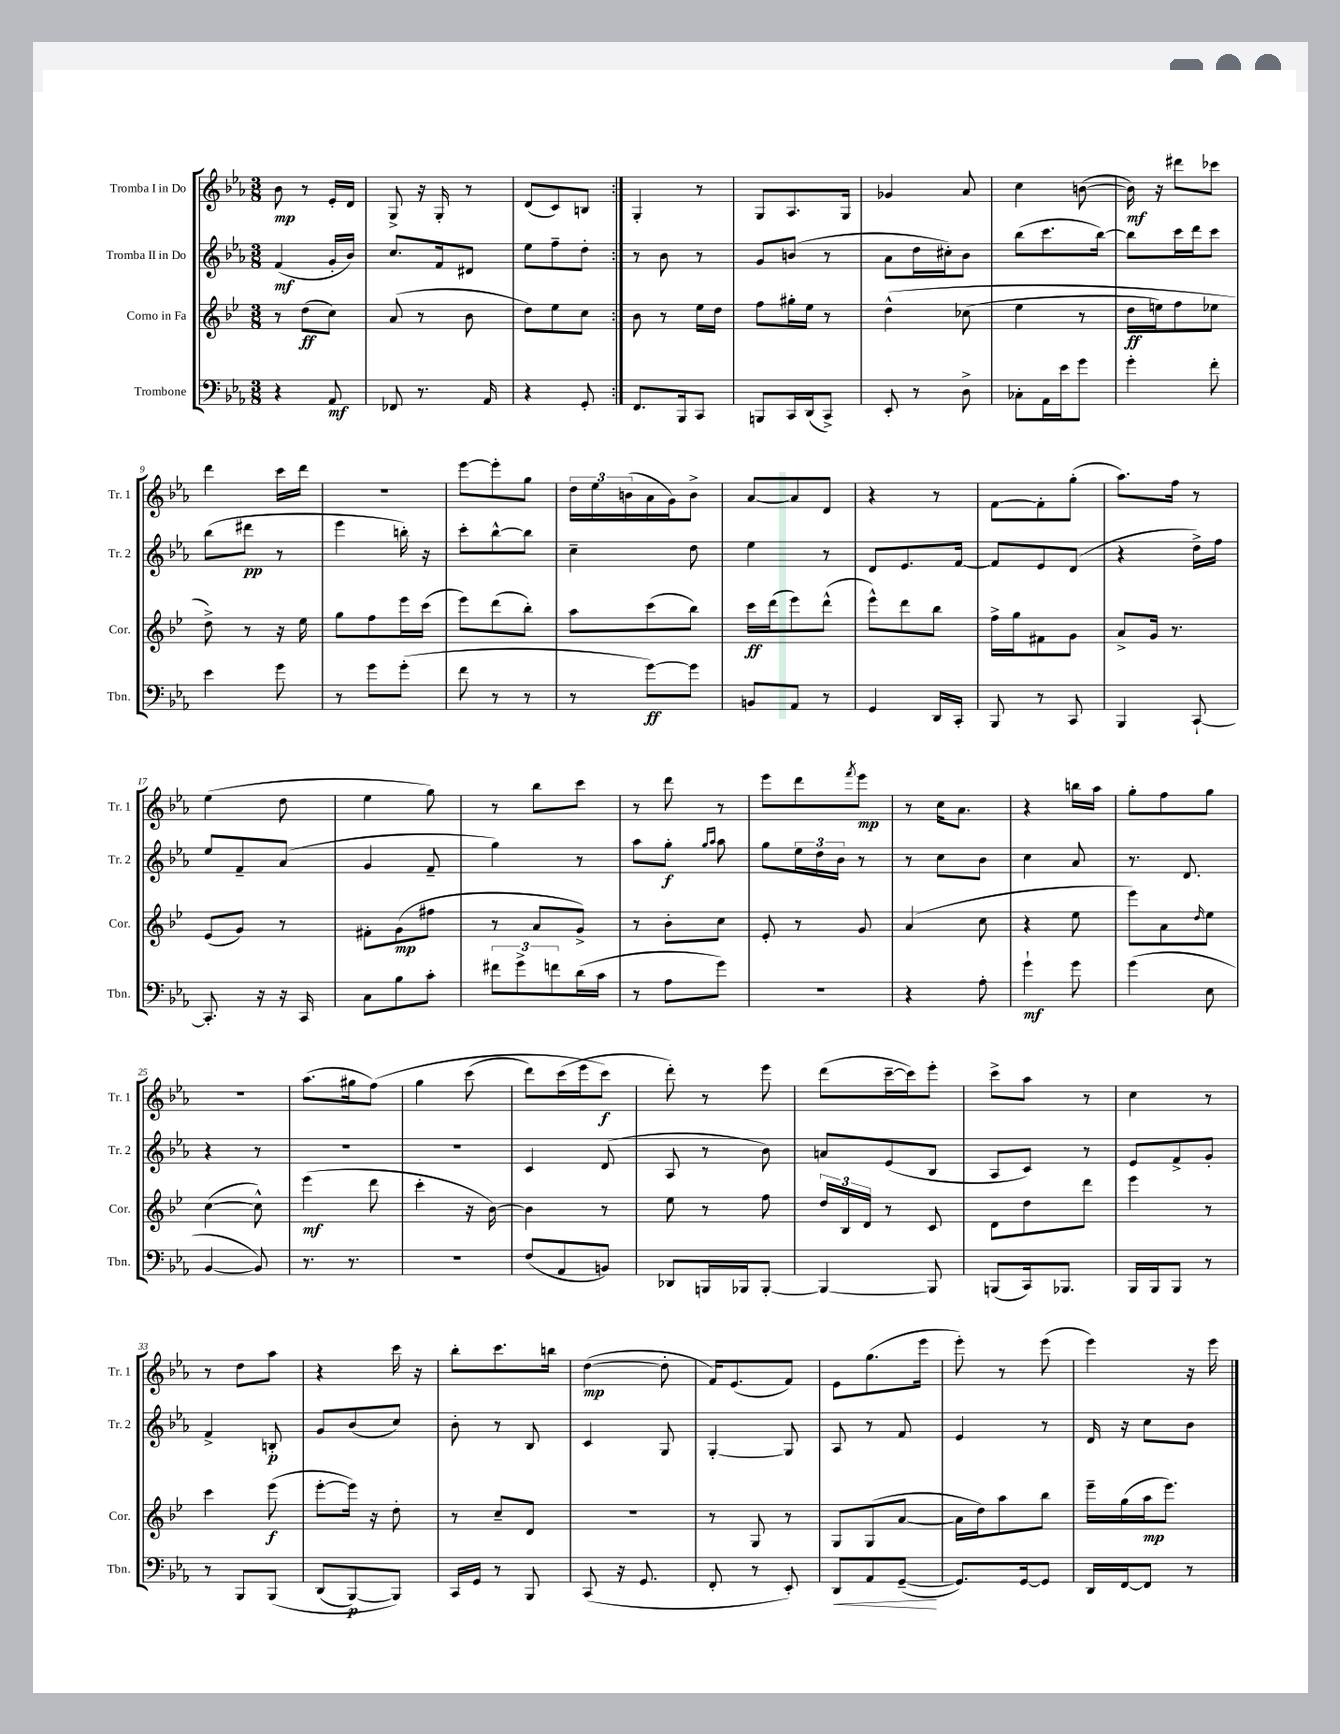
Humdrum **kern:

**kern	**kern	**kern	**kern
*staff4	*staff3	*staff2	*staff1
*clefF4	*clefG2	*clefG2	*clefG2
*k[b-e-a-]	*k[b-e-]	*k[b-e-a-]	*k[b-e-a-]
*M3/8	*M3/8	*M3/8	*M3/8
4r	8r	(4f	8b-
.	(8dd	.	8r
8AA-	8cc)	16g'	16e-'
.	.	16b-)	16d
=	=	=	=
8FF-	(8a	8.cc	8G^
8.r	8r	.	16r
.	.	16f	16G'
.	8b-	8d#	8r
16AA-	.	.	.
=	=	=	=
4r	8dd)	8ee-	(8d
.	8ee-	8ff~	8c)
8GG'	8cc	8dd'	8B
=:|!	=:|!	=:|!	=:|!
8.FF	8b-	8r	4G'
.	8r	8b-	.
16BBB-	.	.	.
8CC	16ee-	8r	8r
.	16dd	.	.
=	=	=	=
8BBB	8ff	8g	8G
16CC	16gg#'	(8b	8.A-
(16DD	16ee-	.	.
8CC^)	8r	8r	.
.	.	.	16G
=	=	=	=
8EE-'	&(4dd^^	8a-	4g-
8r	.	16dd	.
.	.	16cc#')	.
8D^	(8cc-	8b-	8a-
=	=	=	=
8C-'	4ee-	(8bb-	4cc
16AA-	.	8.ccc	.
16e-	.	.	.
8g	8r	.	([8b
.	.	[16bb-)	.
=	=	=	=
4g'	16dd	8bb-]	16b])
.	16ee)	.	16r
.	8ff	16ccc	8ddd#
.	.	16ddd	.
8f'	8ee-	8ccc	8ccc-
=	=	=	=
4e-	8dd^&)	(8bb-	4ddd
.	8r	8ddd#	.
8g	16r	8r	16ccc
.	16ee-	.	16ddd
=	=	=	=
8r	8gg	4eee-	4.r
8g	8ff	.	.
(8g'	16eee-	16bb')	.
.	(16ccc	16r	.
=	=	=	=
8f	8eee-)	8ccc'	[8eee-
8r	(8ddd	[8bb-^^	8eee-']
8r	8bb-')	8bb-]	8gg
=	=	=	=
8r	8aa	4cc~	24dd
.	.	.	24ee-
.	.	.	(24b
[8g)	(8ccc	.	16a-
.	.	.	16g)
8g]	8bb-)	8dd	8b^
=	=	=	=
8BB	16ccc	4ee-	[8a-
.	(16ddd	.	.
8AA-	8eee-)	.	8a-]
8r	(8ddd^^	8r	8d
=	=	=	=
4GG	8eee-^^)	8d	4r
.	8ddd	8.e-	.
16DD	8bb-	.	8r
16CC'	.	[16f	.
=	=	=	=
8BBB-	16ff^	8f]	[8f
.	16gg	.	.
8r	8f#	8e-	8f']
8CC	8g	(8d	(8gg'
=	=	=	=
4BBB-	8a^	4r	8.aa-)
.	16g	.	.
.	8.r	.	16ff
[8CC`	.	16dd^)	8r
.	.	16ff	.
=	=	=	=
8.CC']	(8e-	8ee-	(4ee-
.	8g)	8f~	.
16r	.	.	.
16r	8r	(8a-	8dd
16CC	.	.	.
=	=	=	=
8C	8f#'	4g	4ee-
8B-	(8g	.	.
8c'	8ff#	8f~	8gg)
=	=	=	=
12f#	8r	4gg)	8r
12g^	.	.	.
.	8a	.	8bb-
12f	.	.	.
(16d	8g^)	8r	8ccc
16c	.	.	.
=	=	=	=
8r	8r	8aa-	8r
8A-	8b-'	8gg'	8ddd
.	.	16qqgg	.
.	.	16qqaa-	.
8g)	8cc	8aa-	8r
=	=	=	=
4.r	8e-'	8gg	8eee-
.	8r	24ee-	8ddd
.	.	24dd	.
.	.	24b-	.
.	.	.	8qfff
.	8g	8r	8eee-
=	=	=	=
4r	(4a	8r	8r
.	.	8cc	16cc
.	.	.	8.a-
8A-'	8cc	8b-	.
=	=	=	=
4g`	4r	4cc	4r
8g	8ee-	8a-	16bb
.	.	.	16aa-
=	=	=	=
(4g	8eee-)	8.r	8gg'
.	8a	.	8ff
.	.	8.d	.
.	16qqdd	.	.
8E-	8ee-	.	8gg
=	=	=	=
[4BB-	([4cc	4r	4.r
8BB-])	8cc^^])	8r	.
=	=	=	=
8.r	(4eee-	4.r	(8.aa-
8.r	.	.	16gg#
.	8ddd	.	&(8ff)
=	=	=	=
4.r	4ccc'	4.r	4gg
.	16r	.	(8ccc
.	[16b-)	.	.
=	=	=	=
(8F	4b-]	4c	8ddd)
8AA-	.	.	(16ccc
.	.	.	16eee-
8BB)	8r	(8d	8ccc&)
=	=	=	=
8DD-	8ee-	8A-	8ddd')
16BBB	8r	8r	8r
16BBB-	.	.	.
[8BBB-'	8ff	8b-)	8eee-
=	=	=	=
4BBB-_	24dd	8a	(8ddd
.	24B-	.	.
.	24d	.	.
.	8r	(8e-	[16ccc~
.	.	.	16ccc])
8BBB-]	8c	8B-	8eee-'
=	=	=	=
(8BBB	8d	8A-	8ccc^
16CC)	8dd	8c)	8aa-
8.BBB-	.	.	.
.	8ddd	8r	8r
=	=	=	=
16BBB-	4eee-	8e-	4cc
16BBB-	.	.	.
8BBB-	.	8f^	.
8r	8r	8g'	8r
=	=	=	=
8r	4ccc	4f^	8r
8BBB-	.	.	8dd
&(8BBB-	(8eee-	8B'	8aa-
=	=	=	=
(8DD	[8eee-'	8g	4r
[8BBB-)	16eee-])	(8b-	.
.	16r	.	.
8BBB-]&)	8dd'	8cc)	16ccc
.	.	.	16r
=	=	=	=
16CC	8r	8b-'	8bb-'
16GG	.	.	.
8r	8cc~	8r	8.ccc
8BBB-	8d	8B-	.
.	.	.	16bb
=	=	=	=
(8CC	4.r	4c	([4dd
16r	.	.	.
8.GG	.	.	.
.	.	8G	8dd']
=	=	=	=
8FF'	8r	[4G'	16f)
.	.	.	(8.e-
8r	8G	.	.
8EE-')	8r	8G]	8f)
=	=	=	=
8DD	8G	8A-	8e-
8AA-	(8G	8r	(8.gg
([8GG~	[8a	8f	.
.	.	.	16eee-
=	=	=	=
8.GG])	16a]	4e-	8eee-')
.	16dd)	.	.
.	8aa	.	8r
[16GG	.	.	.
8GG]	8bb-	8r	(8eee-
=	=	=	=
16DD	16eee-~	16d	4eee-)
[16FF	(16gg	16r	.
8FF]	16aa	8cc	.
.	8.eee-)	.	.
8r	.	8b-	16r
.	.	.	16eee-
==	==	==	==
*-	*-	*-	*-
